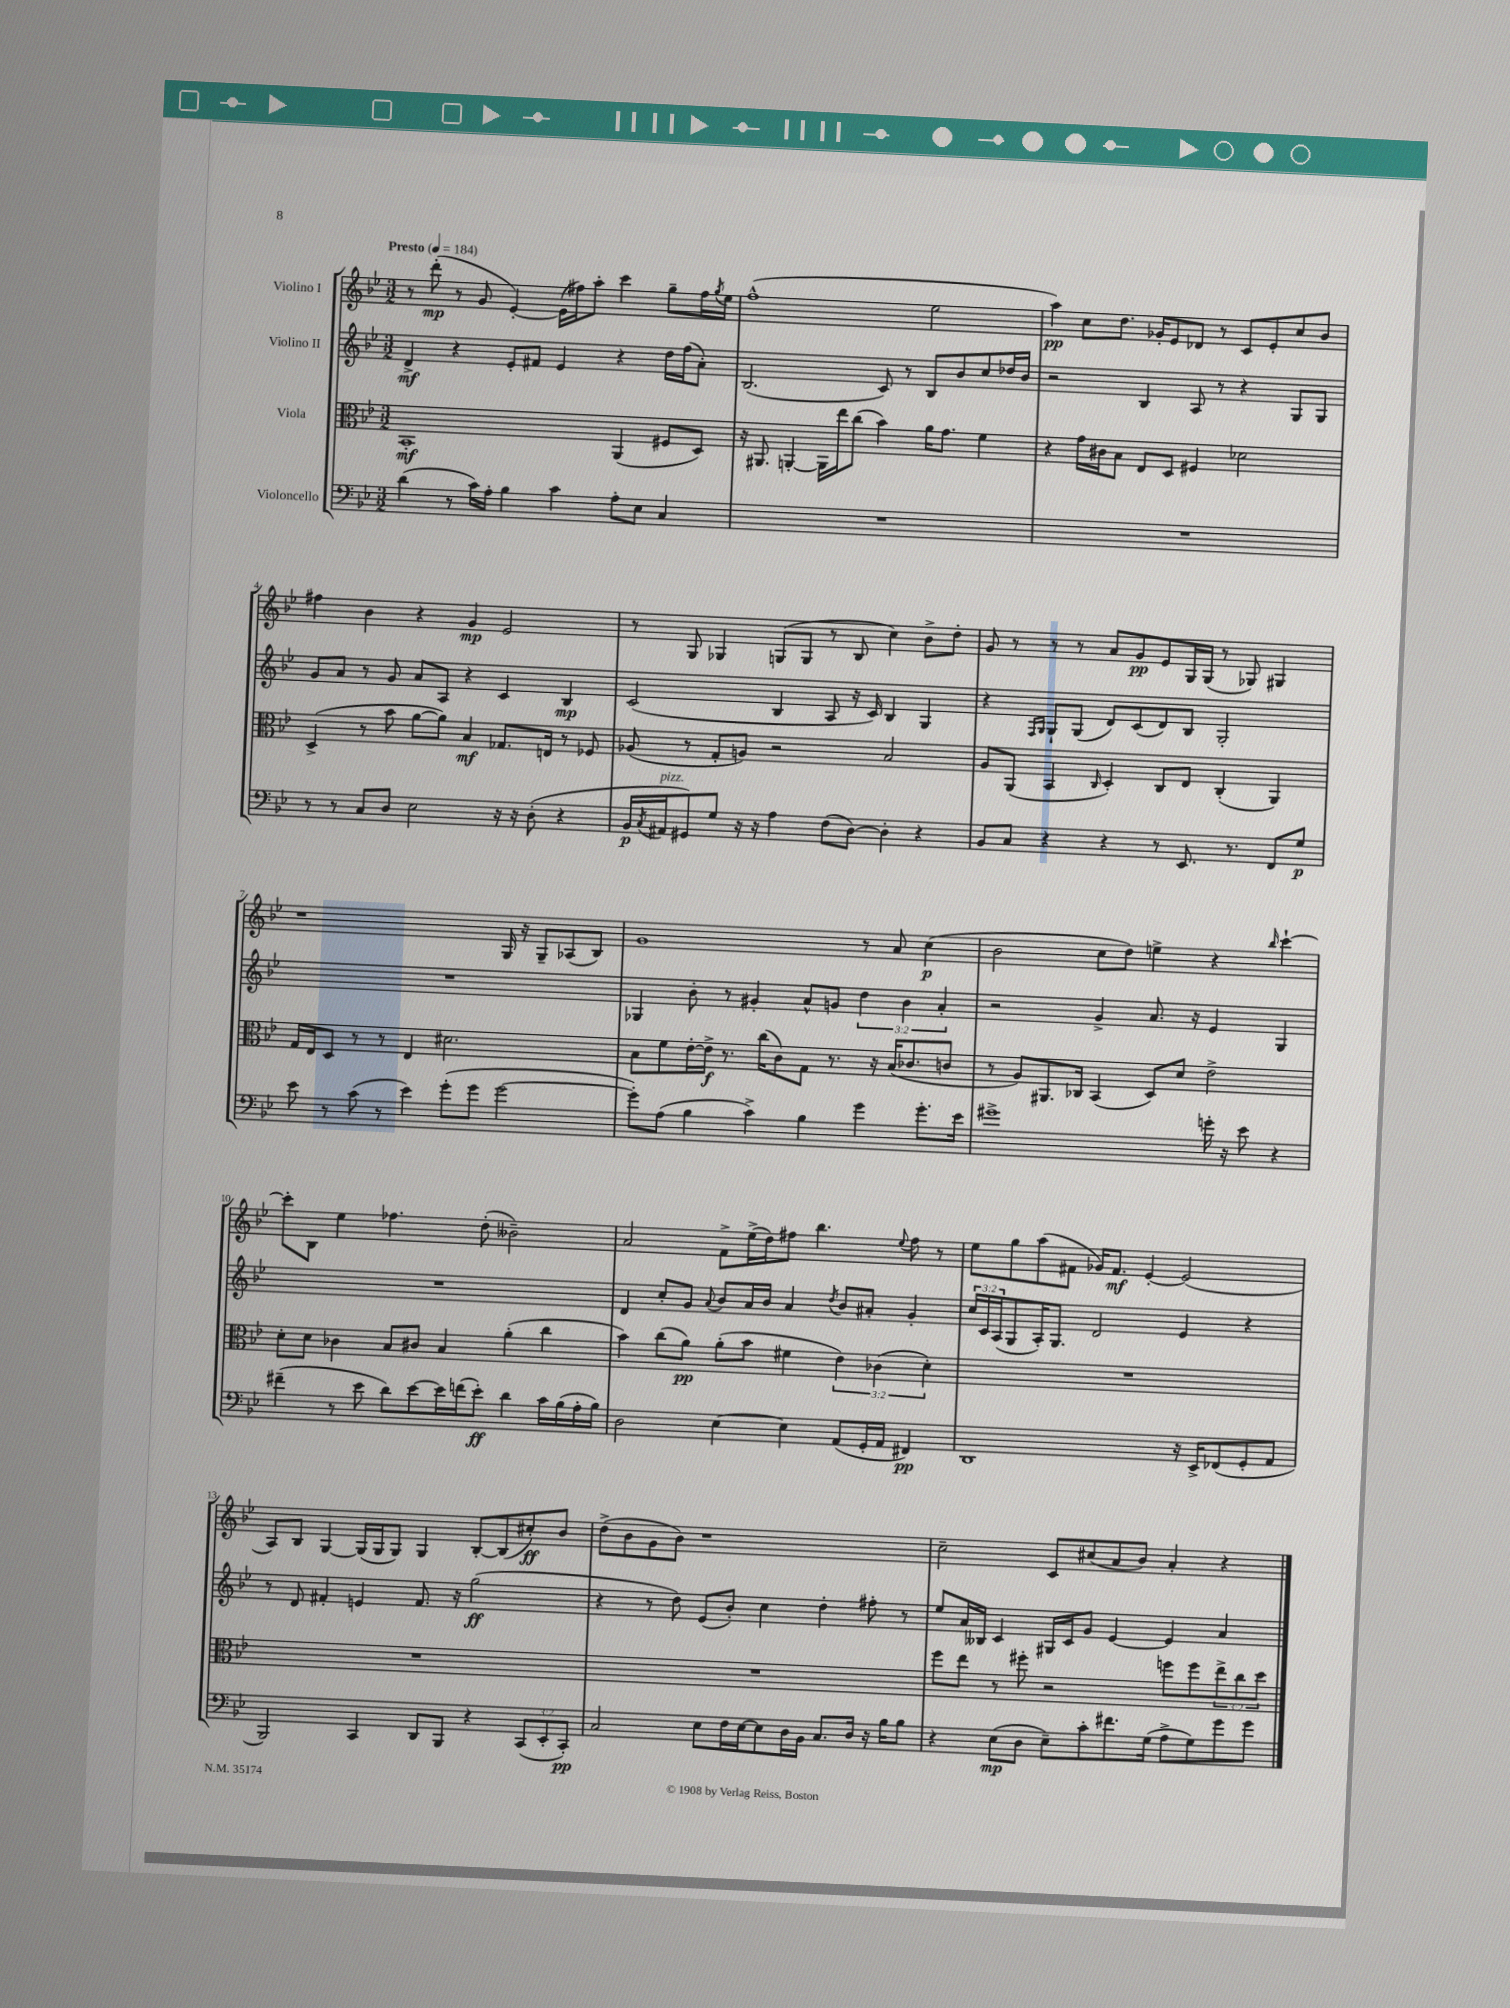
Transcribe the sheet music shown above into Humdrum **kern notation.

**kern	**kern	**kern	**kern
*staff4	*staff3	*staff2	*staff1
*clefF4	*clefC3	*clefG2	*clefG2
*k[b-e-]	*k[b-e-]	*k[b-e-]	*k[b-e-]
*M3/2	*M3/2	*M3/2	*M3/2
*MM184	*MM184	*MM184	*MM184
(4d	1BB-'	4d^	8r
.	.	.	(8ddd'
8r	.	4r	8r
16c)	.	.	8g
16A'	.	.	.
4B-	.	8e-'	[4e-')
.	.	8f#	.
4c	.	4e-	(16e-]
.	.	.	16ff#)
.	.	.	8aa'
8A'	(4AA	4r	4ccc
8E-	.	.	.
4C	8F#	16dd	8gg~
.	.	(16ff	.
.	8D)	8a')	16ff#
.	.	.	8qgg
.	.	.	16ee-
=	=	=	=
1.r	16r	(2.B-	(1ff^^
.	8.AA#	.	.
.	[4AA'	.	.
.	16AA]	.	.
.	16ee-	.	.
.	(8cc	.	.
.	4b-)	8c)	.
.	.	8r	.
.	16a	8B-	2ee-
.	8.g	.	.
.	.	8b-	.
.	4f	8cc	.
.	.	16dd-	.
.	.	16b-	.
=	=	=	=
1.r	4r	2r	4aa)
.	16g	.	8cc
.	16c#	.	.
.	8B-	.	8.dd
.	8E-	4B-	.
.	.	.	16g-'
.	8D	.	8e-
.	4F#	8A	8d-
.	.	8r	8r
.	2d-	4r	8c
.	.	.	8e-'
.	.	8G	8cc
.	.	8G	8b-
=	=	=	=
8r	(4D^	8g	4ff#
8r	.	8a	.
8C	8r	8r	4b-
8D	8b-	8g	.
2E-	[8a	8a	4r
.	8a])	8A	.
.	4B-	4r	4g
16r	8.G-	4c	2e-
16r	.	.	.
(8D'	.	.	.
.	16E	.	.
4r	8r	4B-	.
.	8F-	.	.
=	=	=	=
16BB-	(8A-	(2c	8r
8qC	.	.	.
16AA#	.	.	.
8GG#)	8r	.	8G
8G	8G'	.	4G-
16r	8A)	.	.
16r	.	.	.
4A	2r	4B-	(8G
.	.	.	8G
(8F	.	8A	8r
[8D)	.	16r	8B-
.	.	16c)	.
4D']	2B-	4B-	4cc)
4r	.	4G	8b-^
.	.	.	8dd'
=	=	=	=
8BB-	8A	4r	8g
8C	(8AA	.	8r
.	.	16qqF	.
.	.	16qqG	.
4r	4BB-	8G`	8r
.	.	(8G	8r
.	16qqC	.	.
4r	4D')	8d)	8a
.	.	(8c	8g
8r	8C	8d)	8e-
8.EE-	8E-	8B-	16G
.	.	.	(16G
.	(4C'	2G'	8r
8.r	.	.	.
.	.	.	8G-)
8FF	4AA)	.	4G#
8G	.	.	.
=	=	=	=
8e-	16G	1.r	1r
.	16E-	.	.
8r	8D	.	.
(8c	8r	.	.
8r	8r	.	.
4e-)	4E-	.	.
(8g'	2.d#	.	.
8g	.	.	.
[2g	.	.	16G
.	.	.	16r
.	.	.	8G~
.	.	.	(8A-
.	.	.	8B-)
=	=	=	=
8g'])	8B-	4G-	1g
(8A	8f	.	.
4B-	[16e-'	8b-'	.
.	16e-^]	.	.
.	8.r	8r	.
4c^)	.	4g#'	.
.	(16cc	.	.
.	8c)	.	.
4B-	8G	8a^^	.
.	8.r	8g	.
4g	.	6dd	8r
.	16r	.	.
.	(16B-	.	8a
.	.	6b-	.
.	8.c-	.	.
8.g'	.	.	(4cc
.	.	6a'	.
.	8c	.	.
16e-	.	.	.
=	=	=	=
1g#^	8r	2r	2b-
.	8A)	.	.
.	8.AA#	.	.
.	16C-	.	.
.	(4BB-	4g^	8cc
.	.	.	8dd)
.	8D)	8.a	4ee^
.	8d	.	.
.	.	16r	.
16g'	2e-^	4e-	4r
16r	.	.	.
8e-	.	.	.
.	.	.	16qqbb-
4r	.	4G	[4ccc`
=	=	=	=
(4f#~	8d'	1.r	8ccc']
.	8d	.	8B-
8r	4c-	.	4ee-
8e-	.	.	.
8d)	8B-	.	4.ff-
[8e-	8c#	.	.
16e-]	4B-	.	.
(16f	.	.	.
8e-')	.	.	(8dd'
4d	(4a'	.	2b--~)
16c	4cc	.	.
(16B-	.	.	.
16A'	.	.	.
16B-)	.	.	.
=	=	=	=
2D	4b-)	4d	2a
.	(8cc	8cc'	.
.	8a)	8g	.
.	.	8qqa	.
[4E-	(8a'	8b-	8f^
.	8b-	16a	(16ee-^
.	.	16b-	16dd)
4E-]	4f#	4a	8ff#
.	.	.	4.bb-
.	.	8qdd	.
(8AA	6e-)	8b-	.
16GG'	.	8a#'	.
.	(6c-	.	.
16AA	.	.	.
.	.	.	8qqee-
4FF#)	.	4g'	8ff#
.	6d')	.	.
.	.	.	8r
=	=	=	=
1DD	1.r	24cc	8ee-
.	.	24c	.
.	.	(24A	.
.	.	8G	8gg
.	.	16A')	(8aa
.	.	8.G	.
.	.	.	8f#
.	.	2d	16g-)
.	.	.	8.f#
.	.	.	[4e-'
16r	.	4e-	(2e-]
16EE-^	.	.	.
(8FF-	.	.	.
8GG'	.	4r	.
8AA	.	.	.
=	=	=	=
2BBB-)	1.r	8r	8A)
.	.	8d	8B-
.	.	4f#'	[4G
4CC	.	4e	(16G]
.	.	.	16G
.	.	.	8G)
8DD	.	8.f#	4G
8BBB-	.	.	.
.	.	16r	.
4r	.	(2gg	[8B-'
.	.	.	(8B-]
(12CC	.	.	8cc#')
12EE-'	.	.	.
.	.	.	8b-
12CC')	.	.	.
=	=	=	=
2C	1.r	4r	(8dd^
.	.	.	8b-
.	.	8r	8g
.	.	8dd)	8b-)
8E-	.	(8e-	1r
16F	.	8b-')	.
[16E-	.	.	.
8E-]	.	4cc	.
16D	.	.	.
16BB-	.	.	.
8.C	.	4dd'	.
16D	.	.	.
16r	.	8ff#'	.
16B-	.	.	.
8B-	.	8r	.
=	=	=	=
4r	8ff	8ee-	2cc~
.	8ee-	16a	.
.	.	16B--	.
(8E-	8r	4c	.
8D	8ff#'	.	.
8E-~)	2r	16G#	8c
.	.	16c	.
8c'	.	8g	(8cc#
8.f#	.	[4e-	8a
.	.	.	8b-)
(16G	.	.	.
8A^	8ff	4e-]	4a'
8G)	8ff	.	.
8g	12ee-^	4a	4r
.	12cc	.	.
8g	.	.	.
.	12dd	.	.
==	==	==	==
*-	*-	*-	*-
